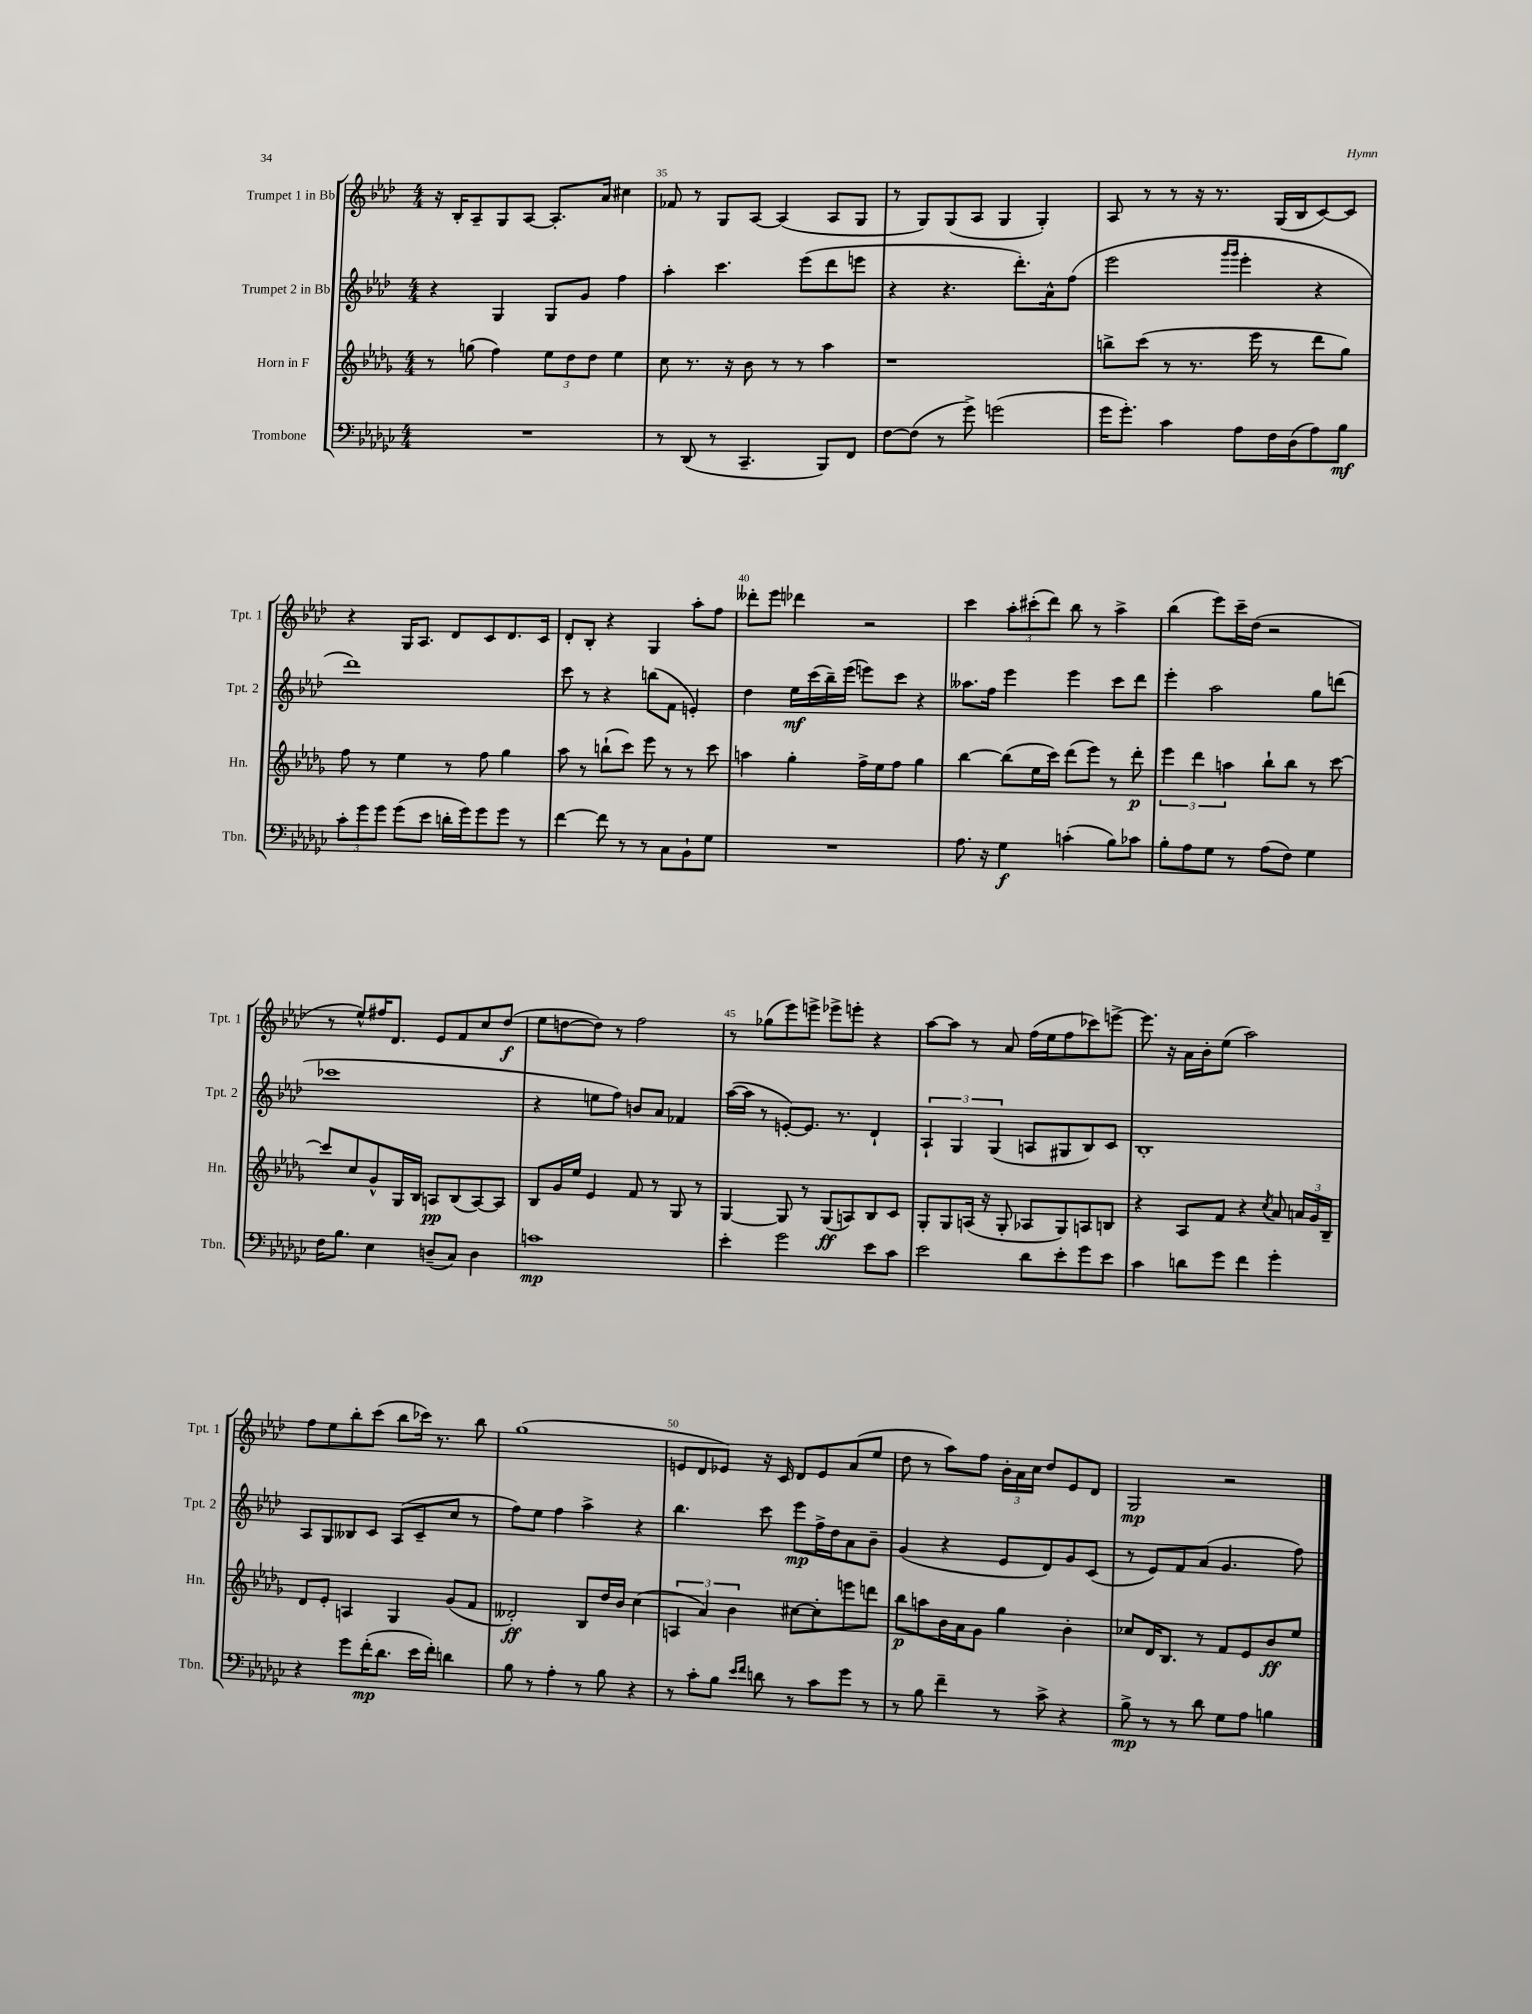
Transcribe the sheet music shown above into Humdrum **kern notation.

**kern	**kern	**kern	**kern
*staff4	*staff3	*staff2	*staff1
*clefF4	*clefG2	*clefG2	*clefG2
*k[b-e-a-d-g-c-]	*k[b-e-a-d-g-]	*k[b-e-a-d-]	*k[b-e-a-d-]
*M4/4	*M4/4	*M4/4	*M4/4
1r	8r	4r	16r
.	.	.	16B-'
.	(8gg	.	8A-~
.	4ff)	4G	8G
.	.	.	[8A-
.	12ee-	8G	8.A-']
.	12dd-	.	.
.	.	8g	.
.	12dd-	.	.
.	.	.	16a-
.	4ee-	4ff	4cc#
=	=	=	=
8r	8cc	4aa-'	8f-
(8DD-	8.r	.	8r
8r	.	4.ccc	8G
.	16r	.	.
4.CC-~	8b-	.	[8A-
.	8r	.	(4A-]
.	8r	(8eee-	.
8BBB-)	4aa-	8ddd-	8A-
8FF	.	8eee	8G
=	=	=	=
[8F	1r	4r	8r
(8F]	.	.	8G)
8r	.	4.r	(8G
8g-^)	.	.	8A-
(2g	.	.	4G
.	.	8.ddd-')	.
.	.	.	4G')
.	.	16a-^^	.
.	.	(8ff	.
=	=	=	=
16g-	8bb^	2eee-	8A-
8.g-')	.	.	.
.	(8ccc	.	8r
4c-	8r	.	8r
.	8.r	.	16r
.	.	.	8.r
.	.	16qqggg	.
.	.	16qqggg	.
8A-	.	4eee-'	.
.	16eee-	.	.
16F	8r	.	(16G
(16D-	.	.	16B-
8A-)	8ddd-	4r	[8c)
8B-	8gg-)	.	8c]
=	=	=	=
12c-'	8ff	1ddd-)	4r
12g-	.	.	.
.	8r	.	.
12g-	.	.	.
(8g-	4ee-	.	16G
.	.	.	8.A-
8e-	.	.	.
16d'	8r	.	8d-
16g-)	.	.	.
8g-	8ff	.	8c
8g-	4gg-	.	8.d-
8r	.	.	.
.	.	.	16c
=	=	=	=
[4f	8aa-	8ccc	8d-'
.	8r	8r	8B-'
8f]	(8bb`	4r	4r
8r	8ccc)	.	.
8r	8eee-	(8bb	4G
8C-	8r	8f	.
8BB-`	8r	4e')	8aa-'
8G-	8ccc	.	8ff
=	=	=	=
1r	4aa	4dd-	8ddd--'
.	.	.	8eee-
.	4gg-'	16ee-	4ddd-
.	.	(16ccc	.
.	.	16bb-~)	.
.	.	(16eee-	.
.	16ff^	8eee)	2r
.	16ee-	.	.
.	8ff	8ccc	.
.	4gg-	4r	.
=	=	=	=
8.A-	[4bb-	8.aa--	4ccc
16r	.	16ff	.
4G-	(8bb-]	4eee-	12aa-'
.	.	.	(12ccc#'
.	16ee-	.	.
.	.	.	12ddd-)
.	16ccc)	.	.
(4c'	(8ddd-	4eee-	8bb-
.	8eee-)	.	8r
8B-)	8r	8ccc	4aa-^
8c-	8ddd-'	8ddd-	.
=	=	=	=
8B-'	6eee-	4eee-'	(4bb-
8A-	.	.	.
.	6ddd-	.	.
8G-	.	2aa-	8eee-)
.	6aa	.	.
8r	.	.	16ccc~
.	.	.	(16dd-
(8A-	8bb-`	.	2r
8F)	8bb-	.	.
4G-	8r	8gg	.
.	[8ccc	(8ddd	.
=	=	=	=
16F	8ccc]	1ccc-	8r
8.B-	.	.	.
.	8cc	.	8ee-^^)
4E-	8g-^^	.	16ff#
.	.	.	8.d-
.	16G-	.	.
.	16B-	.	.
(8D~	8A	.	8e-
8C-)	(8B-	.	8f
4D	[8A)	.	8cc
.	8A]	.	(8dd-
=	=	=	=
1c	8B-	4r	8ee-
.	16g-	.	[8dd
.	16ee-	.	.
.	4e-	8ee	8dd])
.	.	8ff)	8r
.	8f	8b	2ff
.	8r	8a-	.
.	8G-	4f-	.
.	8r	.	.
=	=	=	=
4e-'	[4G-	([16aa-	8r
.	.	16aa-]	.
.	.	8r	(8gg-
2g-	8G-]	[8e')	8eee-)
.	8r	8.e]	8eee^
.	(8G-	.	8eee-^
.	.	8.r	.
.	8A)	.	8eee'
8e-	8B-	4d-`	4r
8c-	8c	.	.
=	=	=	=
2e-	8G-'	6A-`	[8aa-
.	8G-	.	8aa-]
.	.	6G	.
.	(16A	.	8r
.	16r	.	.
.	.	(6G	.
.	8G-'	.	8a-
8d-	8A-	8A	(16ff
.	.	.	16ee-
8e-'	8G-)	8G#	8ff
8g-	8A	8B-)	8ccc-)
8e-	8B	8c	[8eee^
=	=	=	=
4c-	4r	1B-'	8.eee]
.	.	.	16r
8d	8A-	.	16a-
.	.	.	16b-'
8g-	8f	.	(8ee-
4f	4r	.	2aa-)
.	8qcc	.	.
4g-'	8a-	.	.
.	24a	.	.
.	24g-	.	.
.	24B-~	.	.
=	=	=	=
4r	8d-	8A-	8ff
.	8e-'	8G	8ee-
8g-	4A	8B--	8bb-'
(16f'	.	8c	(8ccc
8.d-	.	.	.
.	4G-	(8A-	8bb-
16e-	.	8c~	16ccc-)
16f')	.	.	8.r
4d	(8g-	8cc	.
.	8f	8r	8bb-
=	=	=	=
8B-	2d--')	8ff)	(1gg
8r	.	8ee-	.
4A-'	.	4ff	.
8r	8B-	4aa-^	.
8B-	16dd-	.	.
.	16b-	.	.
4r	(4cc	4r	.
=	=	=	=
8r	6A	4.bb-	8e
8c-'	.	.	8d-
.	6a-)	.	.
8B-	.	.	8e-)
.	6b-	.	.
16qqe-	.	.	.
16qqf	.	.	.
8d	.	8ccc	16r
.	.	.	16c
8r	[8cc#	8eee-	8d-
8c-	8cc#']	16ff^	8e-
.	.	16dd-	.
8g-	8eee	8a-	(8a-
8r	8ddd	8b-~	8ee-
=	=	=	=
8r	8bb-	(4g	8dd-
8B-	8aa	.	8r
4f~	16b-	4r	8aa-)
.	16a-	.	.
.	8g-	.	8ff
8r	4gg-	8e-	24b-'
.	.	.	24a-
.	.	.	24cc
8c-^	.	8d-)	8dd-
4r	4b-'	8g	8e-
.	.	(8c	8d-
=	=	=	=
8B-^	8cc-	8r	2G
8r	16d-	8e-)	.
.	8.B-	.	.
8r	.	8f	.
8d-	8r	(8a-	.
8G-	8f	4.g	2r
8A-	8e-	.	.
4B	8b-	.	.
.	8ee-	8ff)	.
==	==	==	==
*-	*-	*-	*-
